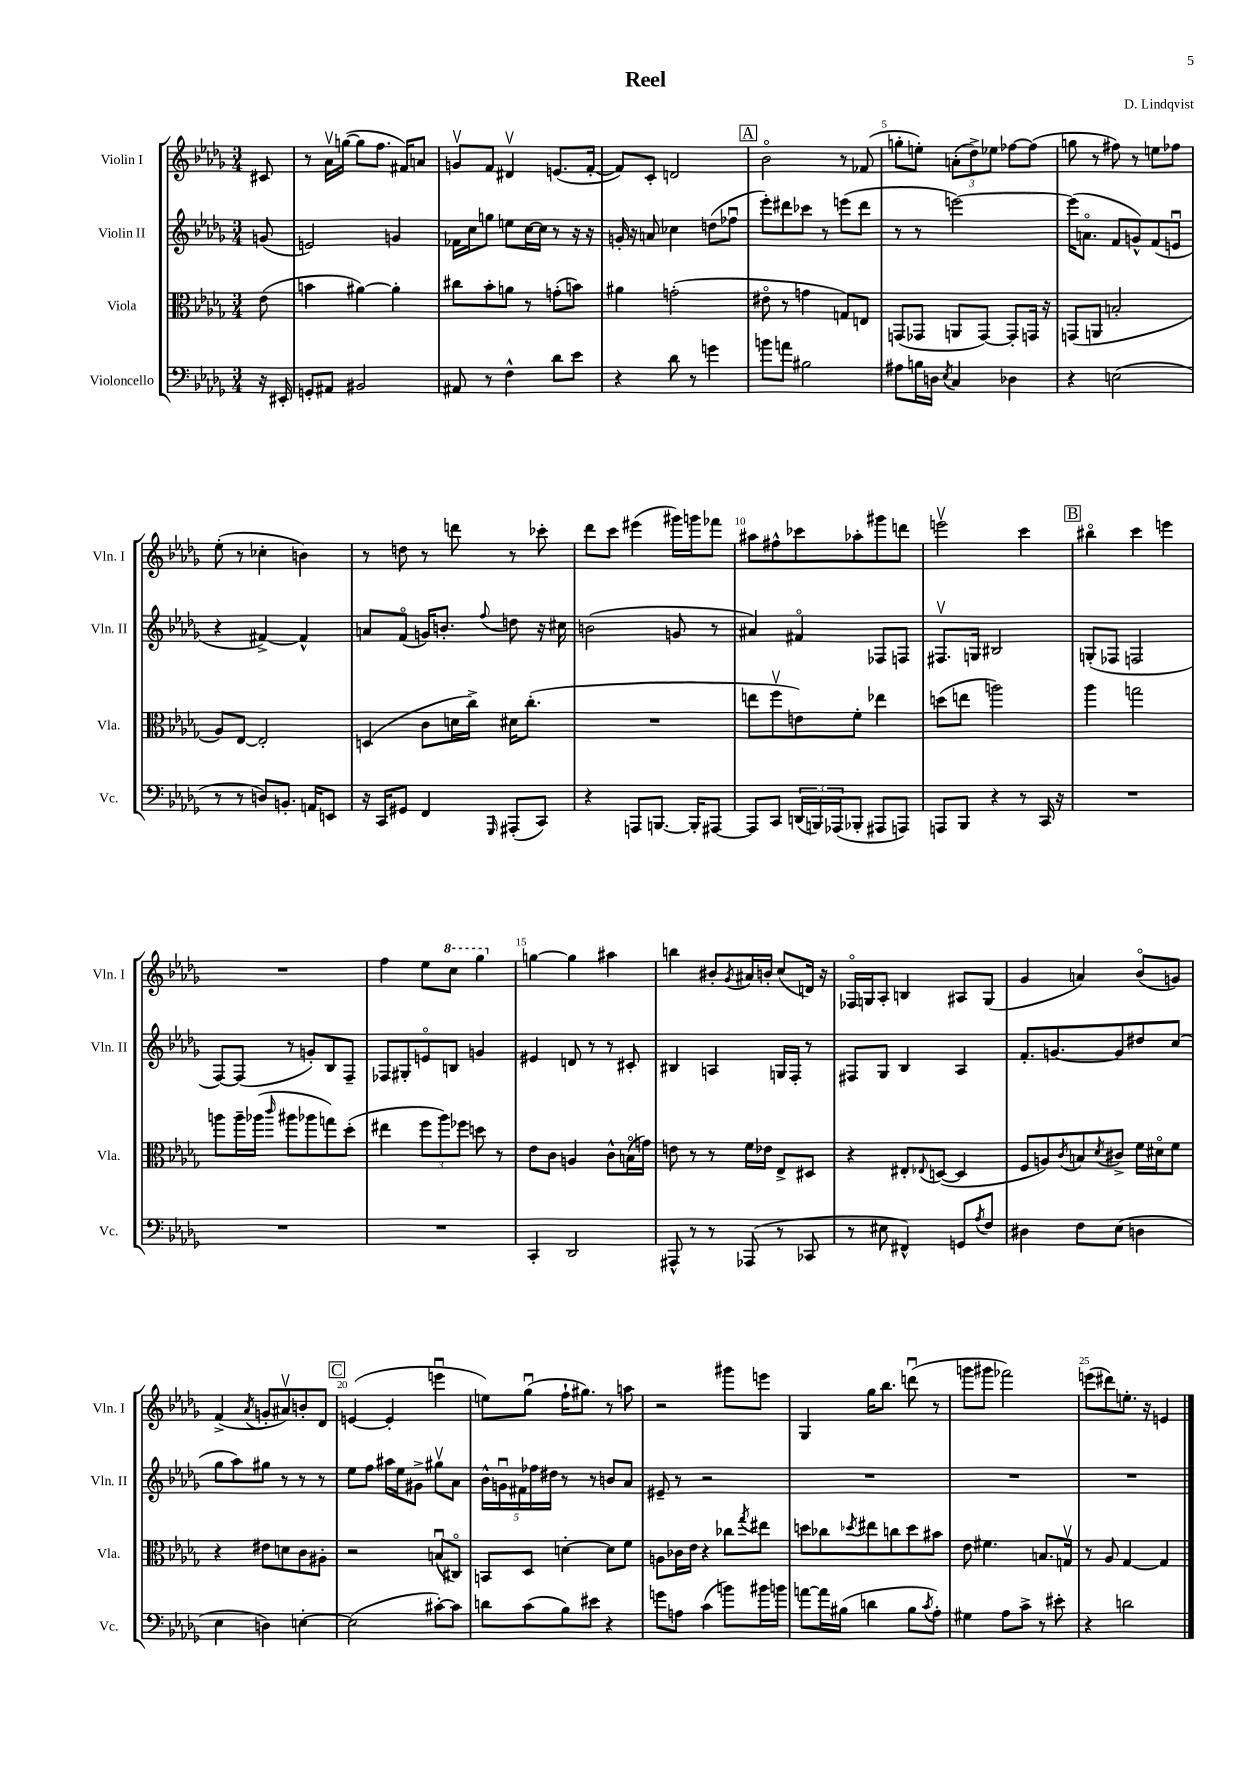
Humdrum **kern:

**kern	**kern	**kern	**kern
*staff4	*staff3	*staff2	*staff1
*clefF4	*clefC3	*clefG2	*clefG2
*k[b-e-a-d-g-]	*k[b-e-a-d-g-]	*k[b-e-a-d-g-]	*k[b-e-a-d-g-]
*M3/4	*M3/4	*M3/4	*M3/4
16r	(8e-\	(8g/	8c#/
16EE#'/	.	.	.
=	=	=	=
8GG'/L	4b\	2e/)	8r
8AA#/J	.	.	16a-v\LL
.	.	.	([16gg\JJ
2BB#/	[4a#\)	.	8gg\]L
.	.	.	8.ff\J
.	4a#'\]	4g/	.
.	.	.	16f#/LK)
.	.	.	8a/J
=	=	=	=
8AA#/	8cc#\L	16f-\LL	8gv/L
.	.	16cc\J	.
8r	8b-'\	8gg\J	8f/J
4F^^\	8a\J	8ee\L	4d#v/
.	8r	[16cc\L	.
.	.	16cc\]JJ	.
8d-\L	(8g'\L	8r	(8.e/L
8e-\J	8b\J)	16r	.
.	.	16r	[16f'/Jk
=	=	=	=
4r	4a#\	16g'/	8f/]L)
.	.	16r	.
.	.	8a/	8c'/J
8d-\	(2g'\	4cc-\	2d/
8r	.	.	.
4g\	.	(8dd\L	.
.	.	8ff-u\J	.
=	=	=	=
8b\L	8e#o\	8eee-'\L)	2b-o\
8a\J	8r	8ddd#\	.
2B#\	4g\	8ccc-\J	.
.	.	8r	.
.	8G/L)	(8eee\L	8r
.	8E/J	8ddd#\J	(8f-/
=	=	=	=
8A#\L	(8GG/L	8r	8gg'\L
16B\L	8GG-/J	8r	8ee'\J)
16D\JJ	.	.	.
8qE-/	.	.	.
4C/	8AA/L	[2eee\)	(12a'\L
.	.	.	12dd-^\)
.	[8GG-/J)	.	.
.	.	.	12ee-\J
4D-\	8GG-'/]L	.	[8ff-\L
.	16GG/Jk	.	(8ff-\]J
.	16r	.	.
=	=	=	=
4r	(8GG/L	(16eee\]LK	8gg\
.	.	8.ao\J	.
.	8AA/J	.	8r
(2E\	2B'/	8f/L	8ff#\)
.	.	8g^^/)	8r
.	.	(8f/	8ee\L
.	.	8eu/J	8ff-\J
=	=	=	=
8r	8A-/L)	4r	(8ee-'\
8r	[8E-/J	.	8r
8D/L)	2E-'/]	[4f#^/)	4cc-'\
8.BB'/J	.	.	.
.	.	4f#^^/]	4b\)
16AA/LK	.	.	.
8EE/J	.	.	.
=	=	=	=
16r	(4D/	8a/L	8r
16CC/LK	.	.	.
8GG#/J	.	(8fo/J	8dd\
4FF/	8c\L	16g/LK)	8r
.	.	8.b'/J	.
.	16d\L	.	8ddd\
.	16cc^\JJ)	.	.
16qqGGG-/	.	8qqff/	.
(8AAA#'/L	16d#\LK	8dd\	8r
.	(8.cc'\J	.	.
8CC/J)	.	16r	8ccc-'\
.	.	16cc#\	.
=	=	=	=
4r	2.r	(2b\	8ddd-\L
.	.	.	8ccc\J
8AAA/L	.	.	(4eee#\
[8.BBB/J	.	.	.
.	.	8g/	16ggg#\LL)
16BBB'/]LK	.	.	16ggg\J
[8AAA#/J	.	8r	8fff-\J
=	=	=	=
8AAA#/]L	8ee\L	4a#/)	8aa#\L
8CC/J	8ffv\	.	8ff#^^\
(24DD/LL	8e\)	4f#o/	8ccc-\
24BBB/)	.	.	.
(24AAA-/J	.	.	.
8BBB-'/J	8f'\J	.	8aa-'\
8AAA#/L	4ee-\	8F-/L	8ggg#\
8AAA/J)	.	8F/J	8ddd\J
=	=	=	=
8AAA/L	(8dd\L	8.F#v/L	2eeev\
8BBB-/J	8ee\J	.	.
.	.	16G/Jk	.
4r	2aa\)	2B#/	.
8r	.	.	4ccc\
16CC/	.	.	.
16r	.	.	.
=	=	=	=
2.r	4aa-\	(8G'/L	4bb#o\
.	.	8F-/J	.
.	2gg\	2F/	4ccc\
.	.	.	4eee\
=	=	=	=
2.r	8aa\L	[8F/L)	2.r
.	16aa~\L	(8F/]J	.
.	(16aa-\JJ	.	.
.	16qqccc/	.	.
.	8aa#\L	8r	.
.	8aa-\	8g'/L)	.
.	8gg\)	8B-/	.
.	(8dd-'\J	8F~/J	.
=	=	=	=
2.r	4ee#\	8F-/L	4ff\
.	.	8G#'/	.
.	12ff\L	8eo/	8ee-\L
.	12aa-\)	.	.
.	.	8B/J	8ccc\J
.	12ff-\J	.	.
.	8dd\	4g/	4ggg-\
.	8r	.	.
=	=	=	=
4CC'/	8e-\L	4e#/	[4gg\
.	8c\J	.	.
2DD-/	4A/	8d/	4gg\]
.	.	8r	.
.	8c^^\L	8r	4aa#\
.	(16Bo\L	8c#'/	.
.	16g\JJ)	.	.
=	=	=	=
8AAA#^^/	8e\	4B#/	4bb\
8r	8r	.	.
8r	8r	4A/	8b#'/L
.	.	.	8qg-/
(8AAA-/	16f\LL	.	16a#/L
.	16e-\JJ	.	16b'/JJ
8r	8E-^/L	16G/LL	(8cc/L
.	.	16F'/JJ	.
8CC-/	8D#/J	8r	16d/Jk)
.	.	.	16r
=	=	=	=
8r	4r	8F#/L	16F-o/LL
.	.	.	16G/J
8E#\	.	8G-/J	8A-'/J
4FF#^^/)	8E#'/L	4B-/	4B/
.	8qqE-/	.	.
.	([8D/J	.	.
8GG/L	4D/]	4A-/	8A#/L
8qA-/	.	.	.
8F/J	.	.	(8G/J
=	=	=	=
4D#\	8F/L	8.f'/L	4g-/
.	8A/)	.	.
.	.	[8.g/	.
.	8qc/	.	.
8F\L	8B/	.	4a/)
.	8qd-/	.	.
(8E-\J	8c#^/J	8g/]	.
4D\	16f\LL	8dd#/	(8b-o/L
.	16d#o\J	.	.
.	8f\J	(8cc/J	8g/J)
=	=	=	=
4E-\	4r	8gg-\L	(4f^/
.	.	8aa-\)	.
.	.	.	8qa-/
4D\)	8e#\L	8gg#\J	8g'/L
.	8d\	8r	8a#v/)
[4E'\	8c\	8r	8b'/
.	8A#'\J	8r	8d-/J
=	=	=	=
(2E\]	2r	8ee-\L	([4e/
.	.	8ff\J	.
.	.	16aa#\LL	4e'/]
.	.	16ee-\J	.
.	.	8g#^\J	.
[8c#'\L)	(8Bu/L	8gg#v\L	4eeeu\
8c#\]J	8C#o/J)	8a-\J	.
=	=	=	=
8d\L	8BB/L	20b-^^\LL	8ee\L)
.	.	20gu\	.
.	.	20f#\	.
(8c\	8D-/J	.	(8gg-u\J
.	.	20ff-\	.
.	.	20dd#\JJ	.
8B-\)	[4d'\	8r	16ff`\LK
.	.	.	8.gg#\J)
8e#\J	.	8r	.
4r	8d\]L	8b/L	8r
.	8f\J	8a-/J	8aa\
=	=	=	=
8g\L	8A\L	8e#~/	2r
8A\J	16c-\L	8r	.
.	16e-\JJ	.	.
(4c\	4r	2r	.
8b\L)	8cc-\L	.	8ggg#\L
.	8qgg-/	.	.
16b#\L	8ee#\J	.	8eee\J
16b\JJ	.	.	.
=	=	=	=
[8a\L	8dd\L	2.r	4G-/
16a\]L	8cc-\	.	.
(16B#\JJ	.	.	.
.	8qdd-/	.	.
4d\	8ee#\	.	16gg-\LK
.	.	.	8.bb-\J
.	8cc\	.	.
8B#\L	8dd-\	.	(8dddu\
8qc/	.	.	.
8A-'\J)	8b#\J	.	8r
=	=	=	=
4G#\	8e-\	2.r	8ggg\L
.	4.f#\	.	8ggg#\J
8A-\L	.	.	2fff-\)
8c^\J	.	.	.
8r	8.B/L	.	.
8e#'\	.	.	.
.	16Gv/Jk	.	.
=	=	=	=
4r	8r	2.r	(8eee\L
.	8A-/	.	8ddd#\)
2d\	[4G-/	.	8.ee'\J
.	.	.	16r
.	4G-/]	.	4e/
==	==	==	==
*-	*-	*-	*-
